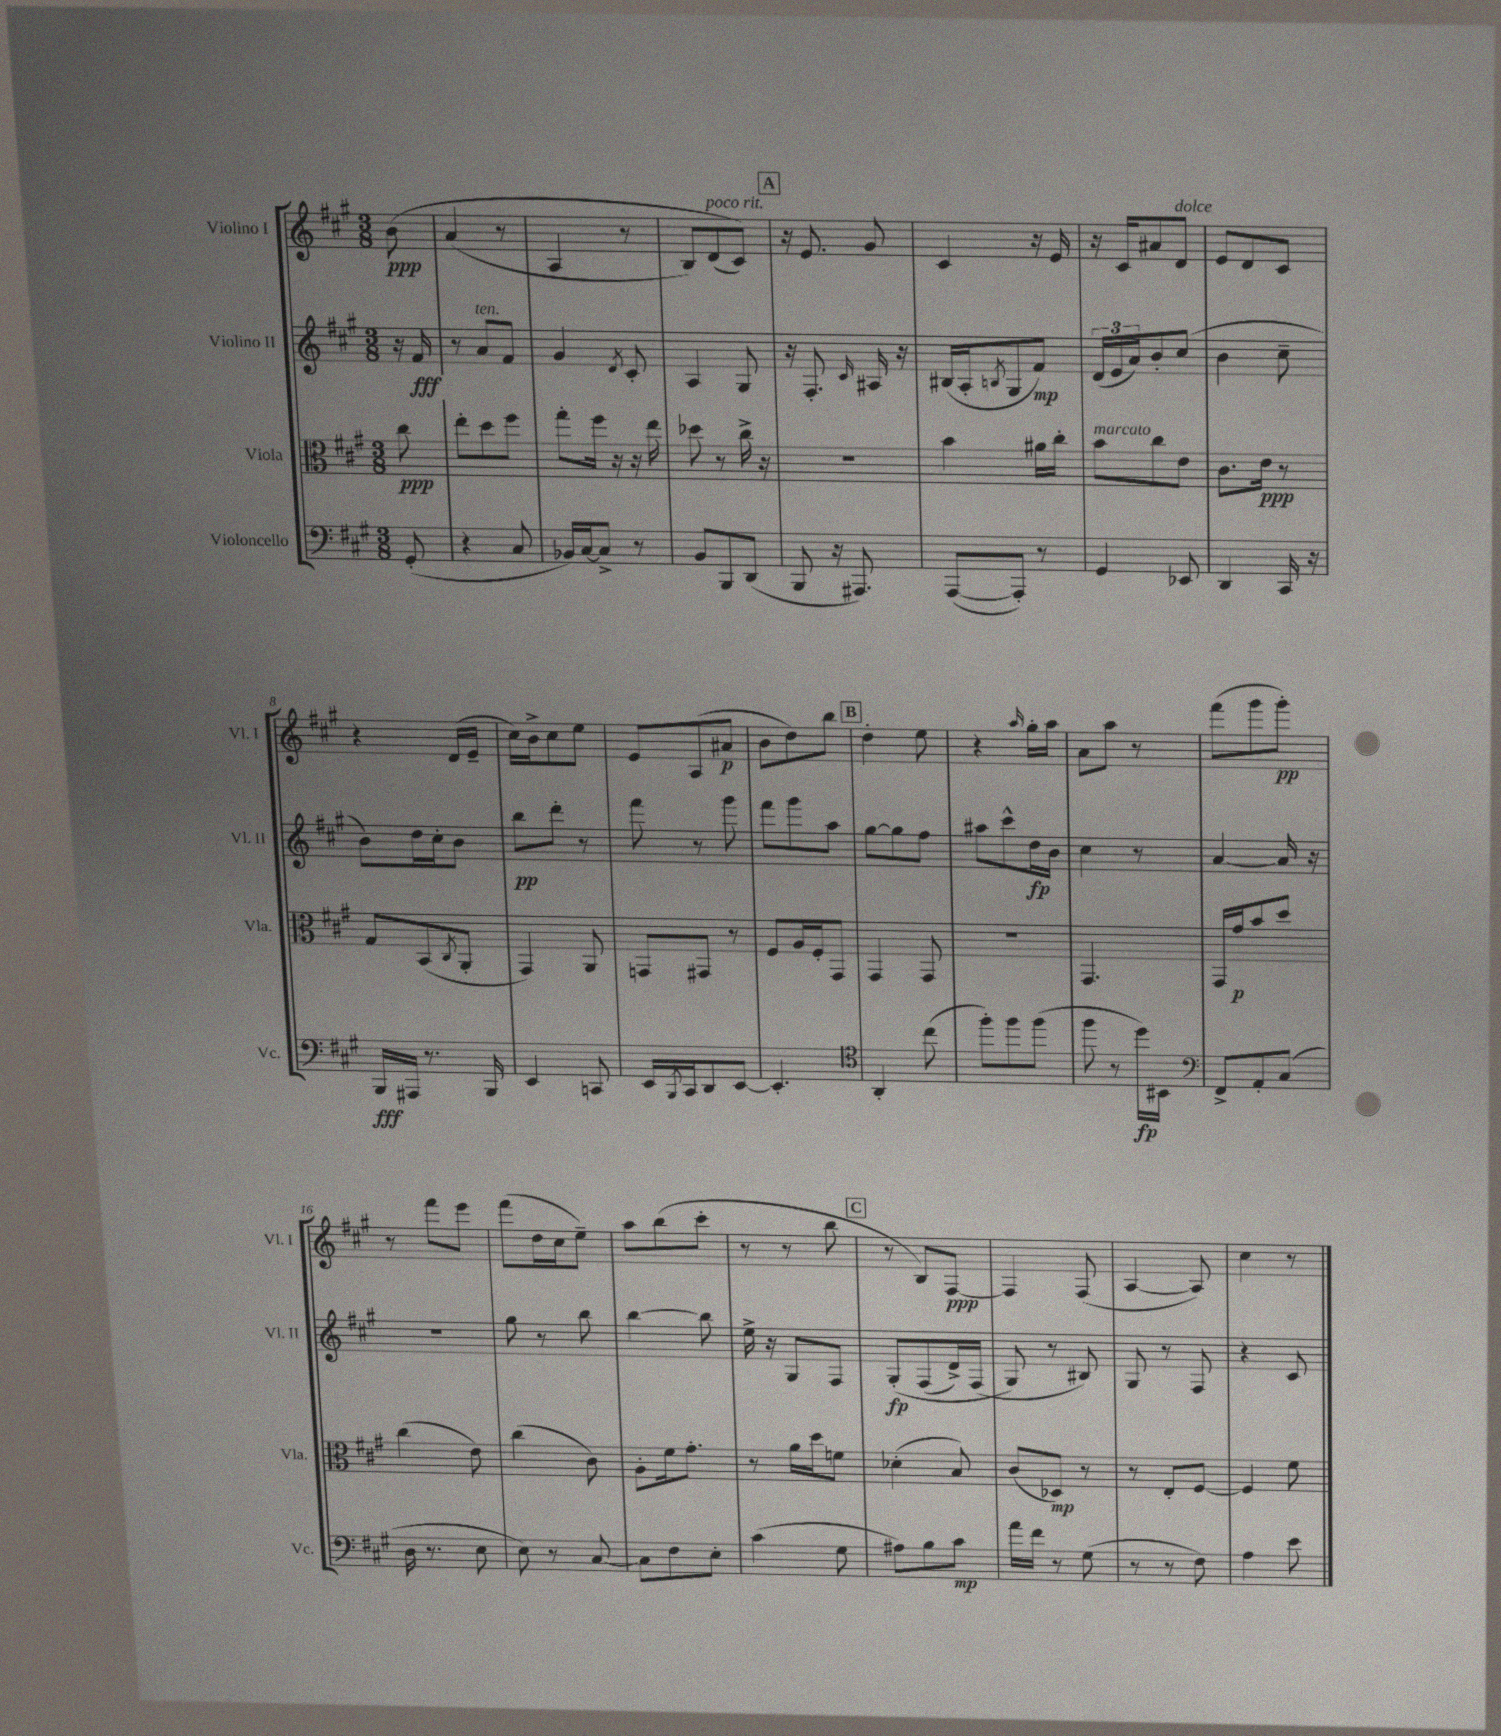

**kern	**dynam	**kern	**dynam	**kern	**dynam	**kern	**dynam
*part4	*part4	*part3	*part3	*part2	*part2	*part1	*part1
*staff4	*staff4	*staff3	*staff3	*staff2	*staff2	*staff1	*staff1
*I"Violoncello	*	*I"Viola	*	*I"Violino II	*	*I"Violino I	*
*I'Vc.	*	*I'Vla.	*	*I'Vl. II	*	*I'Vl. I	*
*clefF4	*	*clefC3	*	*clefG2	*	*clefG2	*
*k[f#c#g#]	*	*k[f#c#g#]	*	*k[f#c#g#]	*	*k[f#c#g#]	*
*M3/8	*	*M3/8	*	*M3/8	*	*M3/8	*
=	=	=	=	=	=	=	=
(8GG#'/	.	8cc#\	ppp	16r	.	(8b\	ppp
.	.	.	.	16f#/	fff	.	.
=1	=1	=1	=1	=1	=1	=1	=1
4r	.	8ee'\L	.	8r	.	(4a/	.
!	!	!	!	!LO:TX:a:i:t=ten.	!	!	!
.	.	8dd\	.	8a/L	.	.	.
8C#/	.	8ff#\J	.	8f#/J	.	8r	.
=2	=2	=2	=2	=2	=2	=2	=2
16BB-X/LL)	.	8gg#'\L	.	4g#/	.	4A/	.
[16C#/J	.	.	.	.	.	.	.
8C#^/J]	.	16ff#\Jk	.	.	.	.	.
.	.	16r	.	.	.	.	.
.	.	.	.	8qd/	.	.	.
8r	.	16r	.	8c#'/	.	8r	.
.	.	16ee\	.	.	.	.	.
=3	=3	=3	=3	=3	=3	=3	=3
8BB/L	.	8dd-X\	.	4A/	.	8B/L)	.
!	!	!	!	!	!	!LO:TX:a:i:t=poco rit.	!
8BBB/	.	8r	.	.	.	(8d/	.
(8DD/J	.	16cc#^\	.	8G#/	.	8c#/J))	.
.	.	16r	.	.	.	.	.
!!LO:REH:place=s1:t=A
=4	=4	=4	=4	=4	=4	=4	=4
8BBB/	.	4.r	.	16r	.	16r	.
.	.	.	.	8.F#'/	.	8.e/	.
16r	.	.	.	.	.	.	.
8.AAA#X/)	.	.	.	.	.	.	.
.	.	.	.	16qqc#/	.	.	.
.	.	.	.	16A#X/	.	8g#/	.
.	.	.	.	16r	.	.	.
=5	=5	=5	=5	=5	=5	=5	=5
([8AAA/L	.	4b\	.	(16B#X/LL	.	4c#/	.
.	.	.	.	16A'/J	.	.	.
.	.	.	.	8qBn/	.	.	.
8AAA'/J])	.	.	.	8G#/	.	.	.
8r	.	16a#X\LL	.	8f#/J)	mp	16r	.
.	.	16cc#'\JJ	.	.	.	16e/	.
=6	=6	=6	=6	=6	=6	=6	=6
!	!	!LO:TX:a:i:t=marcato	!	!	!	!	!
4GG#/	.	8b\L	.	(24d/LL	.	16r	.
.	.	.	.	24e/	.	.	.
.	.	.	.	.	.	16c#/KL	.
.	.	.	.	24a/J)	.	.	.
.	.	8cc#\	.	8b'/	.	8a#X/	.
!	!	!	!	!	!	!LO:TX:a:i:t=dolce	!
8EE-X/	.	8e\J	.	(8cc#/J	.	8d/J	.
=7	=7	=7	=7	=7	=7	=7	=7
4DD/	.	8.c#\L	.	4b\	.	8e/L	.
.	.	.	.	.	.	8d/	.
.	.	16e\Jk	ppp	.	.	.	.
16CC#/	.	8r	.	8cc#~\	.	8c#/J	.
16r	.	.	.	.	.	.	.
!!LO:LB:g=z
=8	=8	=8	=8	=8	=8	=8	=8
16BBB/LL	fff	8G#/L	.	8b\L)	.	4r	.
16AAA#X/JJ	.	.	.	.	.	.	.
8.r	.	(8BB/	.	16dd\L	.	.	.
.	.	.	.	16cc#'\J	.	.	.
.	.	8qC#/	.	.	.	.	.
.	.	8AA'/J	.	8b\J	.	(16d/LL	.
16BBB/	.	.	.	.	.	16e~/JJ	.
=9	=9	=9	=9	=9	=9	=9	=9
4EE/	.	4GG#/)	.	8bb\L	pp	16cc#\LL)	.
.	.	.	.	.	.	16b^\J	.
.	.	.	.	8ddd'\J	.	8cc#\	.
8CCn/	.	8AA/	.	8r	.	8ee\J	.
=10	=10	=10	=10	=10	=10	=10	=10
16EE/LL	.	8GGn/L	.	8fff#\	.	8e/L	.
8qBBB/	.	.	.	.	.	.	.
16CC#/J	.	.	.	.	.	.	.
8DD/	.	8GG#X/J	.	8r	.	(8A/	.
[8EE/J	.	8r	.	8ggg#\	.	8a#X/J	p
=11	=11	=11	=11	=11	=11	=11	=11
4.EE'/]	.	8F#/L	.	8fff#\L	.	8b\L	.
.	.	16A/L	.	8ggg#\	.	8dd\)	.
.	.	16F#'/J	.	.	.	.	.
.	.	8GG#/J	.	8aa\J	.	8bb\J	.
!!LO:REH:place=s1:t=B
=12	=12	=12	=12	=12	=12	=12	=12
*clefC4	*	*	*	*	*	*	*
4AA'/	.	4GG#/	.	[8gg#\L	.	4dd'\	.
.	.	.	.	8gg#\]	.	.	.
(8cc#\	.	8GG#/	.	8ff#\J	.	8ee\	.
=13	=13	=13	=13	=13	=13	=13	=13
8ff#'\L)	.	4.r	.	8aa#X\L	.	4r	.
8ff#\	.	.	.	8ccc#^^\	.	.	.
.	.	.	.	.	.	16qqaa/	.
(8ff#\J	.	.	.	16dd\L	fp	16gg#'\LL	.
.	.	.	.	16b\JJ	.	16aa\JJ	.
=14	=14	=14	=14	=14	=14	=14	=14
8ff#\	.	4.GG#/	.	4cc#\	.	8a\L	.
8r	.	.	.	.	.	8aa\J	.
16dd\LL)	fp	.	.	8r	.	8r	.
16BB#X\JJ	.	.	.	.	.	.	.
=15	=15	=15	=15	=15	=15	=15	=15
*clefF4	*	*	*	*	*	*	*
8FF#^/L	.	16GG#/LL	.	[4a/	.	(8fff#\L	.
.	.	16g#/J	p	.	.	.	.
8AA'/	.	8b/	.	.	.	8ggg#\	.
(8C#/J	.	8dd/J	.	16a/]	.	8ggg#'\J)	pp
.	.	.	.	16r	.	.	.
!!LO:LB:g=z
=16	=16	=16	=16	=16	=16	=16	=16
16D\	.	(4cc#\	.	4.r	.	8r	.
8.r	.	.	.	.	.	.	.
.	.	.	.	.	.	8fff#\L	.
8E\	.	8e\)	.	.	.	8eee\J	.
=17	=17	=17	=17	=17	=17	=17	=17
8E\)	.	(4cc#\	.	8gg#\	.	(8fff#\L	.
8r	.	.	.	8r	.	16dd\L	.
.	.	.	.	.	.	16cc#\J	.
[8C#/	.	8c#\)	.	8bb\	.	8ee~\J)	.
=18	=18	=18	=18	=18	=18	=18	=18
8C#\L]	.	8A'\L	.	[4bb\	.	8aa\L	.
8F#\	.	16f#\k	.	.	.	(8bb\	.
.	.	8.g#'\J	.	.	.	.	.
8E'\J	.	.	.	8bb\]	.	8ccc#'\J	.
=19	=19	=19	=19	=19	=19	=19	=19
(4c#\	.	8r	.	16ee^\	.	8r	.
.	.	.	.	16r	.	.	.
.	.	16a\LL	.	8G#/L	.	8r	.
.	.	16dd\J	.	.	.	.	.
8G#\	.	8fn\J	.	8F#/J	.	8bb\	.
!!LO:REH:place=s1:t=C
=20	=20	=20	=20	=20	=20	=20	=20
8A#X\L)	.	(4d-X'\	.	(8G#'/L	fp	8r	.
8B\	.	.	.	(8F#/	.	8B/L)	.
8c#\J	mp	8B/)	.	16d^/L)	.	[8F#/J	ppp
.	.	.	.	(16F#/JJ	.	.	.
=21	=21	=21	=21	=21	=21	=21	=21
16a\LL	.	(8c#/L	.	8G#/)	.	4F#/]	.
16f#\JJ	.	.	.	.	.	.	.
8r	.	8D-X/J)	mp	8r	.	.	.
(8G#\	.	8r	.	8B#X/)	.	(8F#/	.
=22	=22	=22	=22	=22	=22	=22	=22
8r	.	8r	.	8G#/	.	[4A/	.
8r	.	8E'/L	.	8r	.	.	.
8F#\)	.	[8F#/J	.	8F#/	.	8A/])	.
=23	=23	=23	=23	=23	=23	=23	=23
4A\	.	4F#/]	.	4r	.	4cc#\	.
8e\	.	8f#\	.	8c#/	.	8r	.
==	==	==	==	==	==	==	==
*-	*-	*-	*-	*-	*-	*-	*-
